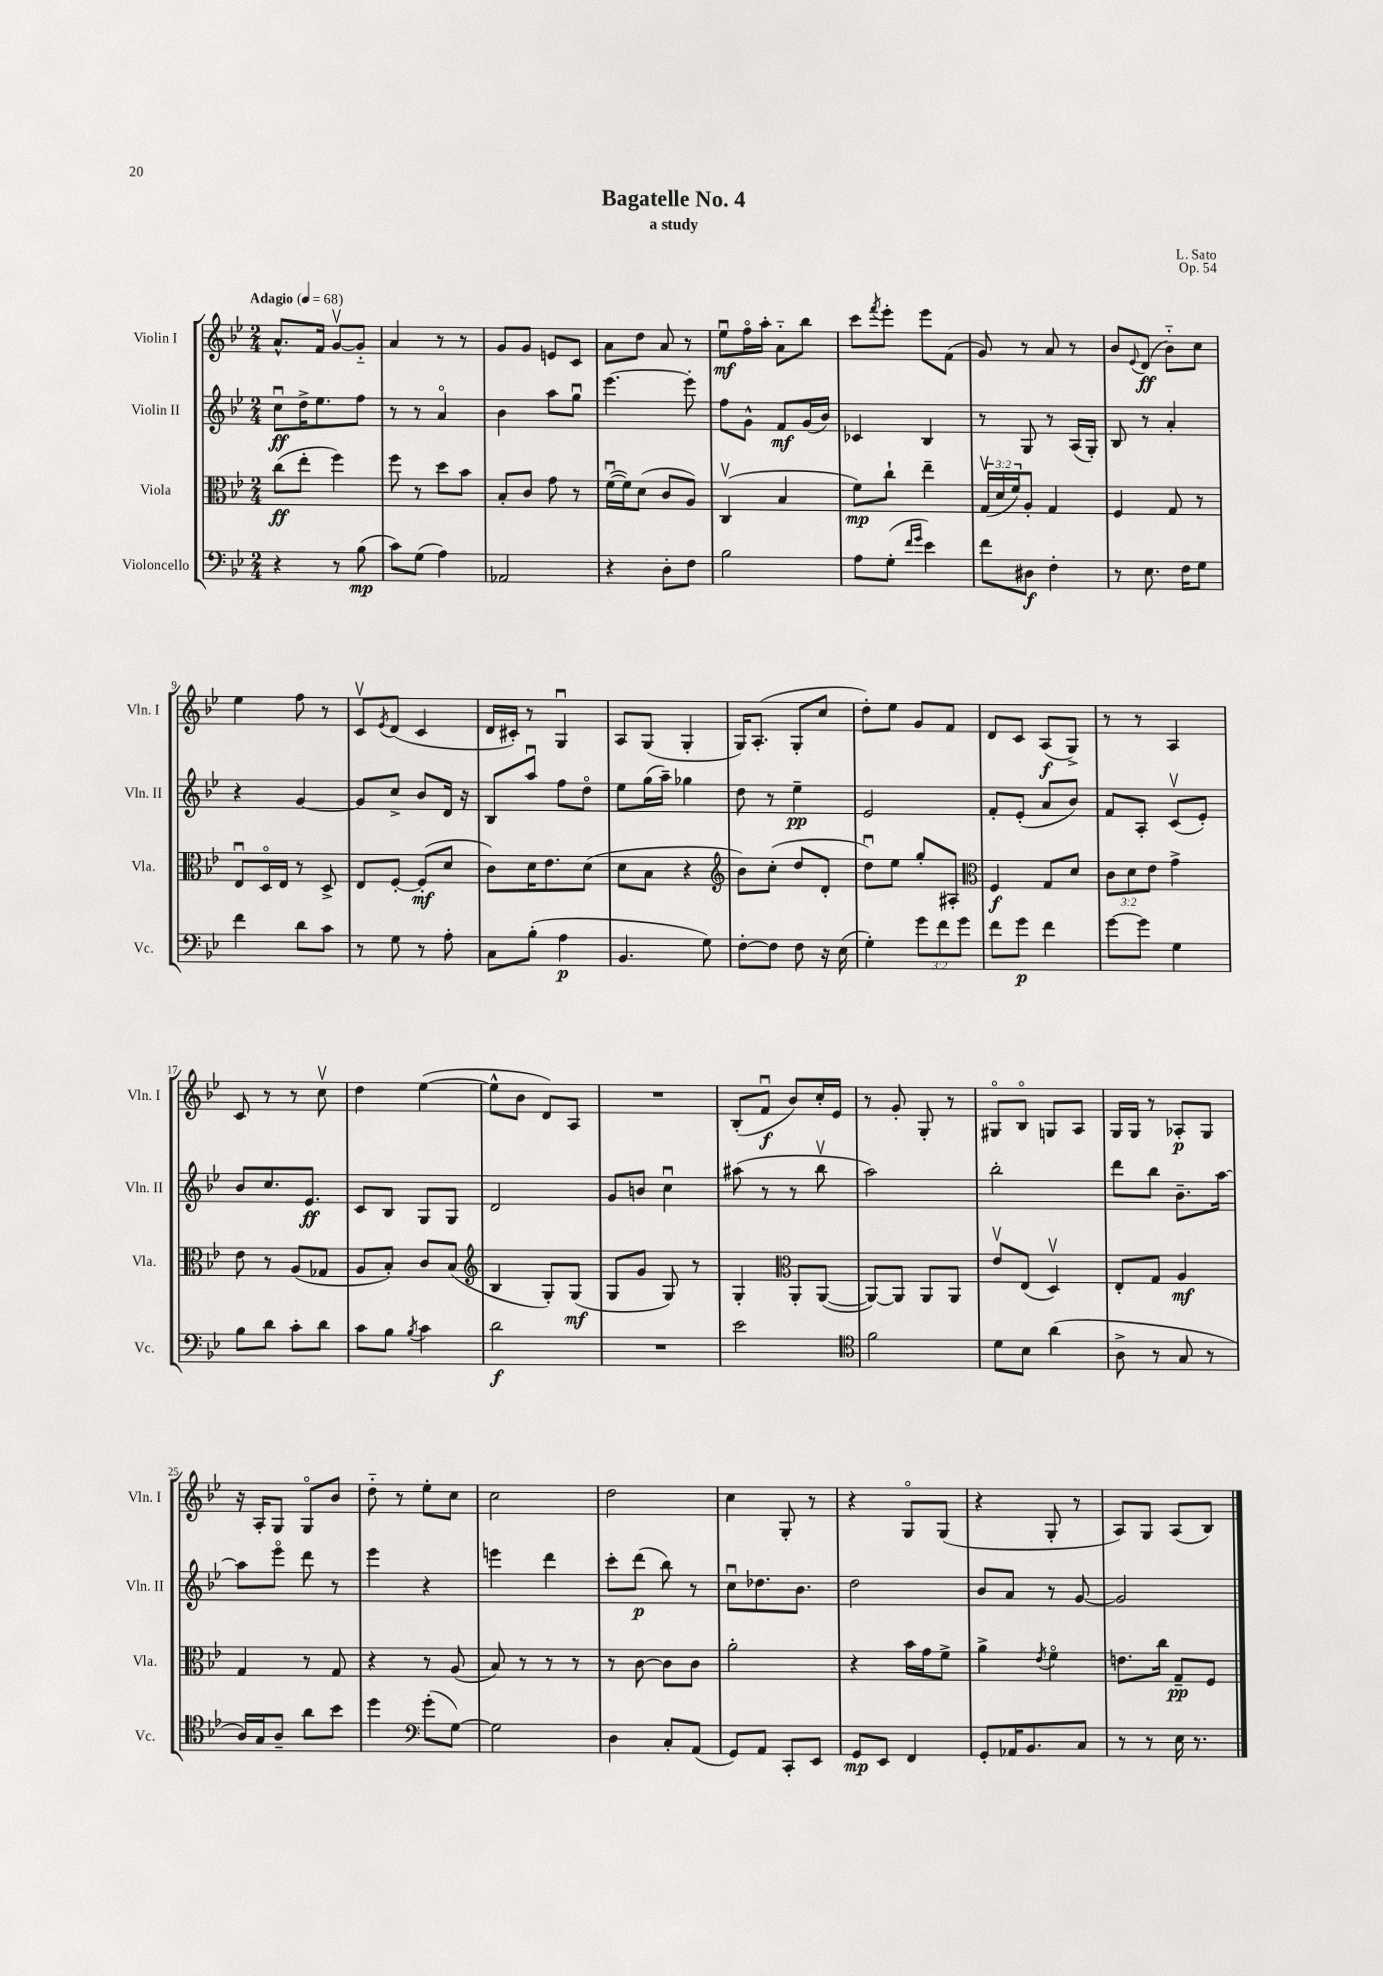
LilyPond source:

\header { title = "Bagatelle No. 4" composer = "L. Sato" subtitle = "a study" opus = "Op. 54" }
<<
\new StaffGroup <<
\new Staff = "s0" \with { instrumentName = "Violin I" shortInstrumentName = "Vln. I" } {
    \clef treble \key bes \major \numericTimeSignature \time 2/4 \tempo "Adagio" 4 = 68
    a'8.-^ f'16 g'8~\upbow g'8-_ |
    a'4 r8 r8 |
    g'8 g'8 e'8 c'8 |
    a'8 d''8 a'8 r8 |
    ees''8\downbow\mf f''16\flageolet a''16-. a'8-_ bes''8 |
    c'''8 \acciaccatura { f'''8 } ees'''8-. ees'''8 f'8( |
    g'8) r8 a'8 r8 |
    bes'8 \appoggiatura { ees'8 } d'8\ff( bes'8-_) c''8 |
    ees''4 f''8 r8 |
    c'8\upbow \acciaccatura { ees'8 } d'8( c'4 |
    d'16 cis'16-.) r8 g4\downbow |
    a8 g8( g4-. |
    g16) a8.-.( g8-. c''8 |
    d''8-.) ees''8 g'8 f'8 |
    d'8 c'8 a8\f( g8->) |
    r8 r8 a4 |
    c'8 r8 r8 c''8\upbow |
    d''4 ees''4~( |
    ees''8-^ bes'8 d'8) a8 |
    R2 |
    bes8-.( f'8\downbow\f bes'8) c''16-. ees'16 |
    r8 g'8-. g8-. r8 |
    gis8\flageolet bes8\flageolet g8 a8 |
    g16 g16 r8 aes8-.\p g8 |
    r16 a16-. g8 g8\flageolet bes'8 |
    d''8-_ r8 ees''8-. c''8 |
    c''2 |
    d''2 |
    c''4 g8-. r8 |
    r4 g8\flageolet g8( |
    r4 g8-. r8 |
    a8) g8 a8( bes8) \bar "|." |
}
\new Staff = "s1" \with { instrumentName = "Violin II" shortInstrumentName = "Vln. II" } {
    \clef treble \key bes \major \numericTimeSignature \time 2/4
    c''8\downbow\ff d''16-> ees''8. f''8 |
    r8 r8 a'4\flageolet |
    bes'4 a''8 g''8\downbow |
    ees'''4.~ ees'''8-. |
    f''8 g'8-^ f'8\mf g'16( bes'16) |
    ces'4 bes4 |
    r8 g8 r8 a16( g16-.) |
    bes8 r8 a'4-. |
    r4 g'4~ |
    g'8 c''8-> bes'8 d'16 r16 |
    bes8 a''8\downbow f''8 d''8\flageolet |
    ees''8 g''16( a''16--) ges''4 |
    d''8 r8 ees''4--\pp |
    ees'2 |
    f'8-. ees'8-.( a'8 bes'8) |
    f'8 a8-. c'8\upbow( ees'8-.) |
    bes'8 c''8. ees'8.\ff |
    c'8 bes8 g8 g8 |
    d'2 |
    g'8 b'8 c''4\downbow |
    ais''8( r8 r8 bes''8\upbow |
    a''2) |
    bes''2-. |
    d'''8 bes''8 bes'8.-- a''16~ |
    a''8 ees'''8\flageolet d'''8 r8 |
    ees'''4 r4 |
    e'''4 d'''4 |
    c'''8-. d'''8\p( bes''8) r8 |
    c''8\downbow des''8. bes'8. |
    d''2 |
    bes'8 a'8 r8 g'8~ |
    g'2 \bar "|." |
}
\new Staff = "s2" \with { instrumentName = "Viola" shortInstrumentName = "Vla." } {
    \clef alto \key bes \major \numericTimeSignature \time 2/4 \override Staff.TupletNumber.text = #tuplet-number::calc-fraction-text
    c''8\ff( ees''8-. f''4) |
    f''8 r8 d''8 bes'8 |
    bes8-. c'8 g'8 r8 |
    f'16~\downbow( f'16) d'8( c'8 a8) |
    c4\upbow( bes4 |
    f'8\mp) c''8-! ees''4-- |
    \tuplet 3/2 { g16\upbow( d'16 f'16) } a8-. g4 |
    f4 g8 r8 |
    ees8\downbow d16\flageolet ees16 r8 d8-> |
    ees8 f8~-. f8-.\mf( d'8 |
    c'8) d'16 ees'8. d'8( |
    d'8 bes8 r4 |
    \clef treble bes'8) c''8-.( d''8 d'8-. |
    d''8\downbow) ees''8 g''8-. ais8-. |
    \clef alto f4\f g8 d'8 |
    \tuplet 3/2 { c'8 d'8 ees'8 } g'4-> |
    ees'8 r8 a8( ges8 |
    a8 bes8-.) c'8 bes8( |
    \clef treble bes4 g8-.) g8\mf( |
    g8 g'8 g8) r8 |
    g4-. \clef alto a,8-. a,8~( |
    a,8~) a,8 a,8 a,8 |
    ees'8\upbow ees8( d4\upbow) |
    ees8-. g8 a4\mf |
    g4 r8 g8 |
    r4 r8 a8( |
    bes8) r8 r8 r8 |
    r8 c'8~ c'8 c'8 |
    a'2-. |
    r4 bes'16 g'16 f'8-> |
    a'4-> \acciaccatura { ees'8 } f'4\flageolet |
    e'8. c''16 g8--\pp f8 \bar "|." |
}
\new Staff = "s3" \with { instrumentName = "Violoncello" shortInstrumentName = "Vc." } {
    \clef bass \key bes \major \numericTimeSignature \time 2/4 \override Staff.TupletNumber.text = #tuplet-number::calc-fraction-text
    r4 r8 bes8\mp( |
    c'8) g8( a4) |
    aes,2 |
    r4 d8-. f8 |
    bes2 |
    a8 g8-.( \grace { f'16 g'16 } ees'4) |
    f'8 dis8\f f4-. |
    r8 ees8. f16 g8 |
    f'4 d'8 c'8 |
    r8 g8 r8 a8-. |
    c8 bes8-.( a4\p |
    bes,4. g8) |
    f8~-. f8 f8 r16 ees16( |
    g4-.) \tuplet 3/2 { g'8 f'8 g'8 } |
    f'8 g'8\p f'4 |
    g'8~ g'8 g4 |
    bes8 d'8 c'8-. d'8 |
    c'8 bes8 \acciaccatura { bes8 } c'4 |
    d'2\f |
    R2 |
    ees'2 |
    \clef tenor f'2 |
    d'8 bes8 a'4( |
    a8-> r8 g8 r8 |
    a16) g16 a8-- a'8 bes'8 |
    d''4 \clef bass g'8-.( g8~) |
    g2 |
    d4 c8-. a,8( |
    g,8) a,8 c,8-. ees,8 |
    g,8\mp ees,8 f,4 |
    g,8-. aes,16 bes,8. c8 |
    r8 r8 ees16 r8. \bar "|." |
}
>>
>>
